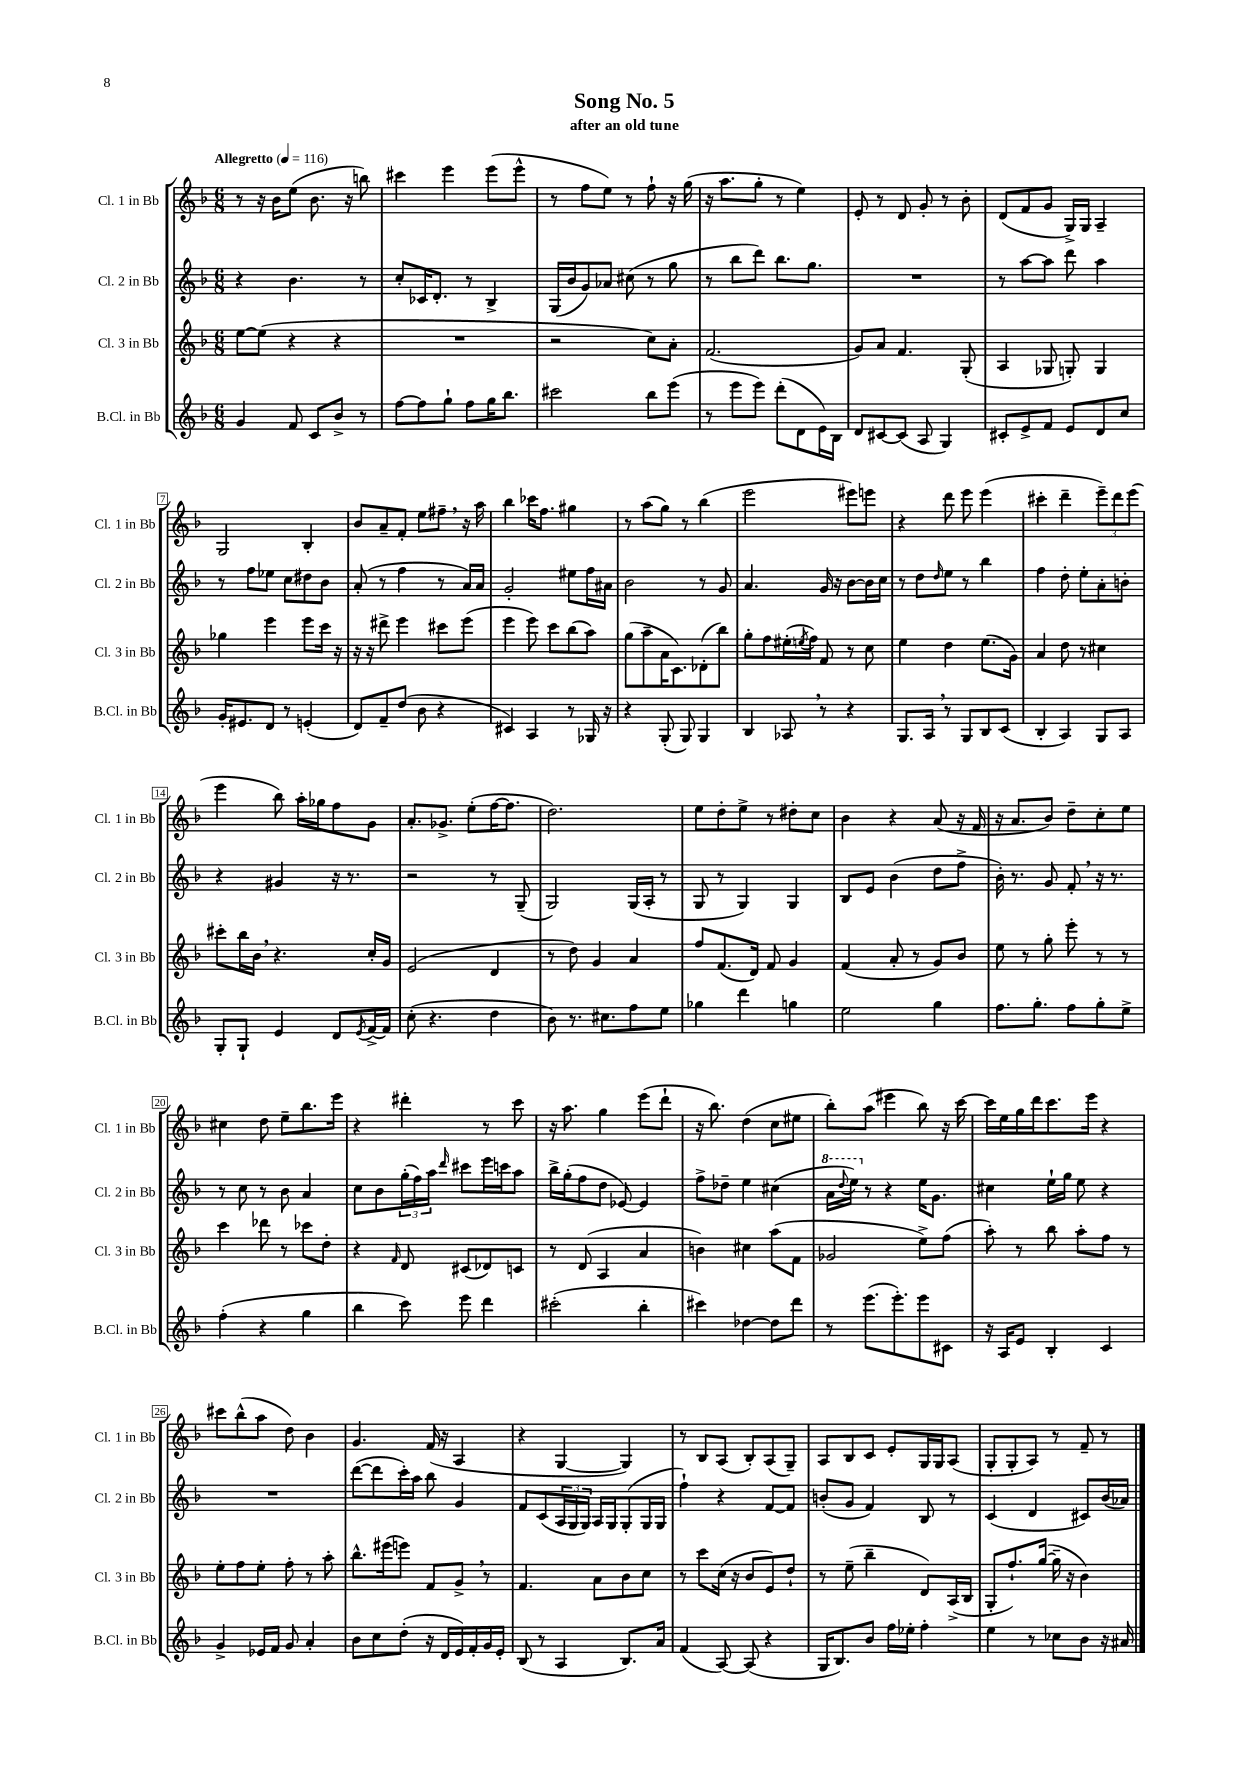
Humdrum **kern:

**kern	**kern	**kern	**kern
*staff4	*staff3	*staff2	*staff1
*clefG2	*clefG2	*clefG2	*clefG2
*k[b-]	*k[b-]	*k[b-]	*k[b-]
*M6/8	*M6/8	*M6/8	*M6/8
*MM116	*MM116	*MM116	*MM116
4g	[8ee	4r	8r
.	(8ee]	.	16r
.	.	.	16b-
8f	4r	4.b-	(8ee
8c	.	.	8.b-
8b-^	4r	.	.
.	.	.	16r
8r	.	8r	8bb)
=	=	=	=
[8ff	2.r	8cc'	4ccc#
8ff]	.	16c-	.
.	.	8.d'	.
8gg`	.	.	4eee
8ff	.	8r	.
16gg	.	4B-^	(8eee
8.bb-	.	.	.
.	.	.	8eee^^
=	=	=	=
2ccc#	2r	(16G	8r
.	.	16b-	.
.	.	8g)	8ff
.	.	8a-	8ee)
.	.	(8cc#	8r
8bb-	8cc)	8r	8ff`
(8eee	8a'	8gg	16r
.	.	.	(16gg
=	=	=	=
8r	(2.f	8r	16r
.	.	.	8.aa
8eee	.	8bb-	.
8eee)	.	8ddd)	8gg'
(8ddd'	.	8.bb-	8r
8d	.	.	4ee)
.	.	8.gg	.
16e)	.	.	.
16B-	.	.	.
=	=	=	=
8d	8g)	2.r	8e'
[8c#	8a	.	8r
(8c#]	4.f	.	8d
8A	.	.	8g'
4G)	.	.	8r
.	(8G'	.	8b-'
=	=	=	=
8c#'	4A	8r	(8d
8e^	.	[8aa	8f
8f	8G-	8aa]	8g
8e	8G')	8ddd	16G^)
.	.	.	16G
8d	4G	4aa	4A~
8cc	.	.	.
=	=	=	=
16g'	4gg-	8r	2G
8.e#	.	.	.
.	.	8ff	.
8d	4eee	8ee-	.
8r	.	8cc	.
(4e'	8eee	8dd#	4B-'
.	16ccc	8b-	.
.	16r	.	.
=	=	=	=
8d)	16r	(8a'	8b-
.	16r	.	.
8f~	8ddd#^	8r	8a~
(8dd	4eee	4ff	8f'
8b-	.	.	8ee
4r	8ccc#	8r	8ff#~
.	(8eee	16a)	16r
.	.	16a	16aa
=	=	=	=
4c#)	4eee	2g'	4bb-
4A	8eee)	.	16ccc-
.	.	.	8.ff
.	8ccc	.	.
8r	(8bb-	8ee#	4gg#
16G-	8aa)	16ff	.
16r	.	16a#	.
=	=	=	=
4r	(8gg	2b-	8r
.	8aa~	.	(8aa
(8G'	16a	.	8gg)
.	8.c)	.	.
8G)	.	.	8r
4G	(8d-'	8r	(4bb-
.	8bb-)	8g	.
=	=	=	=
4B-	8gg'	4.a	2eee
.	8ff	.	.
8A-	(16ee#'	.	.
.	8qee	.	.
.	16ff)	.	.
8r	8f	16g	.
.	.	16r	.
4r	8r	[8b-	8eee#)
.	8cc	16b-]	8eee
.	.	16cc	.
=	=	=	=
8.G	4ee	8r	4r
.	.	8dd	.
16A	.	.	.
.	.	16qqdd	.
8r	4dd	8ee	8ddd
8G	.	8r	8eee
8B-	(8.ee	4bb-	(4eee
(8c	.	.	.
.	16g)	.	.
=	=	=	=
4B-'	4a	4ff	4ccc#'
4A)	8dd	8dd'	4ddd~
.	8r	8ee'	.
8G	4cc#	8a'	12eee~)
.	.	.	12ddd
8A	.	8b'	.
.	.	.	(12eee
=	=	=	=
8G'	8ccc#'	4r	4eee
8G`	16bb-	.	.
.	16b-	.	.
4e	4.r	4g#	8bb-)
.	.	.	16aa'
.	.	.	16gg-
8d	.	16r	8ff
.	.	8.r	.
8qe	.	.	.
[16f^	16cc'	.	8g
16f]	16g	.	.
=	=	=	=
(8cc'	(2e	2r	8.a'
4.r	.	.	.
.	.	.	8.g-^
.	.	.	(8ee'
4dd	4d	8r	[16ff
.	.	.	8.ff]
.	.	(8G~	.
=	=	=	=
8b-)	8r	2G)	2.dd)
8.r	8dd)	.	.
.	4g	.	.
8.cc#	.	.	.
8ff	4a	(16G	.
.	.	16A'	.
8ee	.	8r	.
=	=	=	=
4gg-	8ff	8G	8ee
.	(8.f	8r	8dd'
4ddd	.	4G)	8ee^
.	16d)	.	.
.	8f	.	8r
4gg	4g	4G	8dd#'
.	.	.	8cc
=	=	=	=
2ee	(4f	8B-	4b-
.	.	8e	.
.	8a'	(4b-	4r
.	8r	.	.
4gg	8g)	8dd	(8a
.	8b-	8ff^	16r
.	.	.	16f
=	=	=	=
8.ff	8ee	16b-')	16r
.	.	8.r	8.a
.	8r	.	.
8.gg'	.	.	.
.	8gg'	8g	8b-)
8ff	8eee'	8f'	8dd~
8gg'	8r	16r	8cc'
.	.	8.r	.
8ee^	8r	.	8ee
=	=	=	=
(4ff'	4ccc	8r	4cc#
.	.	8cc	.
4r	8ddd-	8r	8dd
.	8r	8b-	8ee~
4gg	8ccc-	4a	8.bb-
.	8dd'	.	.
.	.	.	16eee
=	=	=	=
4bb-	4r	8cc	4r
.	.	8b-	.
.	16qqf	.	.
8ccc)	8d	(24gg'	4ddd#'
.	.	24ff)	.
.	.	24aa	.
.	.	16qqddd	.
8eee	(8c#	8ccc#	.
4ddd	8d-)	16eee	8r
.	.	16ccc	.
.	8c	8aa	8ccc
=	=	=	=
(2ccc#'	8r	16bb-^	16r
.	.	(16gg'	8.aa
.	(8d	8ff	.
.	4A	8dd	4gg
.	.	[8e-)	.
4bb-'	4a	4e-]	(8eee
.	.	.	8ddd`
=	=	=	=
4ccc#)	4b)	8ff^	16r
.	.	.	8.bb-)
.	.	8dd-~	.
[4dd-	4cc#	4ee	(4dd
8dd-]	(8aa	(4cc#	8cc
8ddd	8f	.	8ee#
=	=	=	=
8r	2g-	16aa	8bb-')
.	.	8qqddd	.
.	.	16eee)	.
(8.eee	.	8r	(8aa
.	.	4r	4eee#
8.eee')	.	.	.
8eee	8ee^)	16ee	8bb-)
.	.	8.g	.
8c#	(8ff	.	16r
.	.	.	[16ccc
=	=	=	=
16r	8aa')	4cc#	16ccc]
16A	.	.	16ee
8e	8r	.	16gg
.	.	.	16ddd
4B-'	8bb-	16ee`	8.ccc
.	.	16gg	.
.	8aa'	8ee	.
.	.	.	16eee
4c	8ff	4r	4r
.	8r	.	.
=	=	=	=
4g^	8ee'	2.r	8ccc#
.	8ff	.	(8bb-^^
16e-	8ee'	.	8aa
16f	.	.	.
8g	8ff'	.	8dd)
4a'	8r	.	4b-
.	8aa'	.	.
=	=	=	=
8b-	8.bb-^^	([8ddd	4.g
8cc	.	8ddd]	.
.	(16eee#	.	.
(8dd'	8eee)	16ccc')	.
.	.	16aa	.
16r	8f	8bb-	(16f
16d	.	.	16r
16e)	8g^	4g	4A
16f'	.	.	.
16g	8r	.	.
16e'	.	.	.
=	=	=	=
(8B-	4.f	8f	4r
8r	.	(8c	.
4A	.	24A	[4G
.	.	24G	.
.	.	24G)	.
.	8a	16A	.
.	.	16G	.
8.B-)	8b-	(8G'	4G])
.	8cc	16G	.
16a	.	16G	.
=	=	=	=
(4f	8r	4ff`)	8r
.	8ccc	.	8B-
[8A)	(16cc	4r	(8A
.	16r	.	.
(8A]	8b-	.	8B-')
4r	8e)	[8f	(8A
.	8dd`	8f]	8G~)
=	=	=	=
16G	8r	(8b'	8A
8.B-)	.	.	.
.	(8ee~	8g	8B-
8b-	4bb-~	4f)	8c
16ff	.	.	8e'
16ee-'	.	.	.
4ff'	8d)	8B-	16G
.	.	.	16G
.	(16A^	8r	(8A
.	16B-	.	.
=	=	=	=
4ee	8G'	(4c	8G'
.	8.ff`)	.	8G'
8r	.	4d	8A)
.	([16gg	.	.
8cc-	16gg~]	.	8r
.	16r	.	.
8b-	4b-)	8c#)	8f~
16r	.	(16b-	8r
16a#	.	16a-)	.
==	==	==	==
*-	*-	*-	*-
